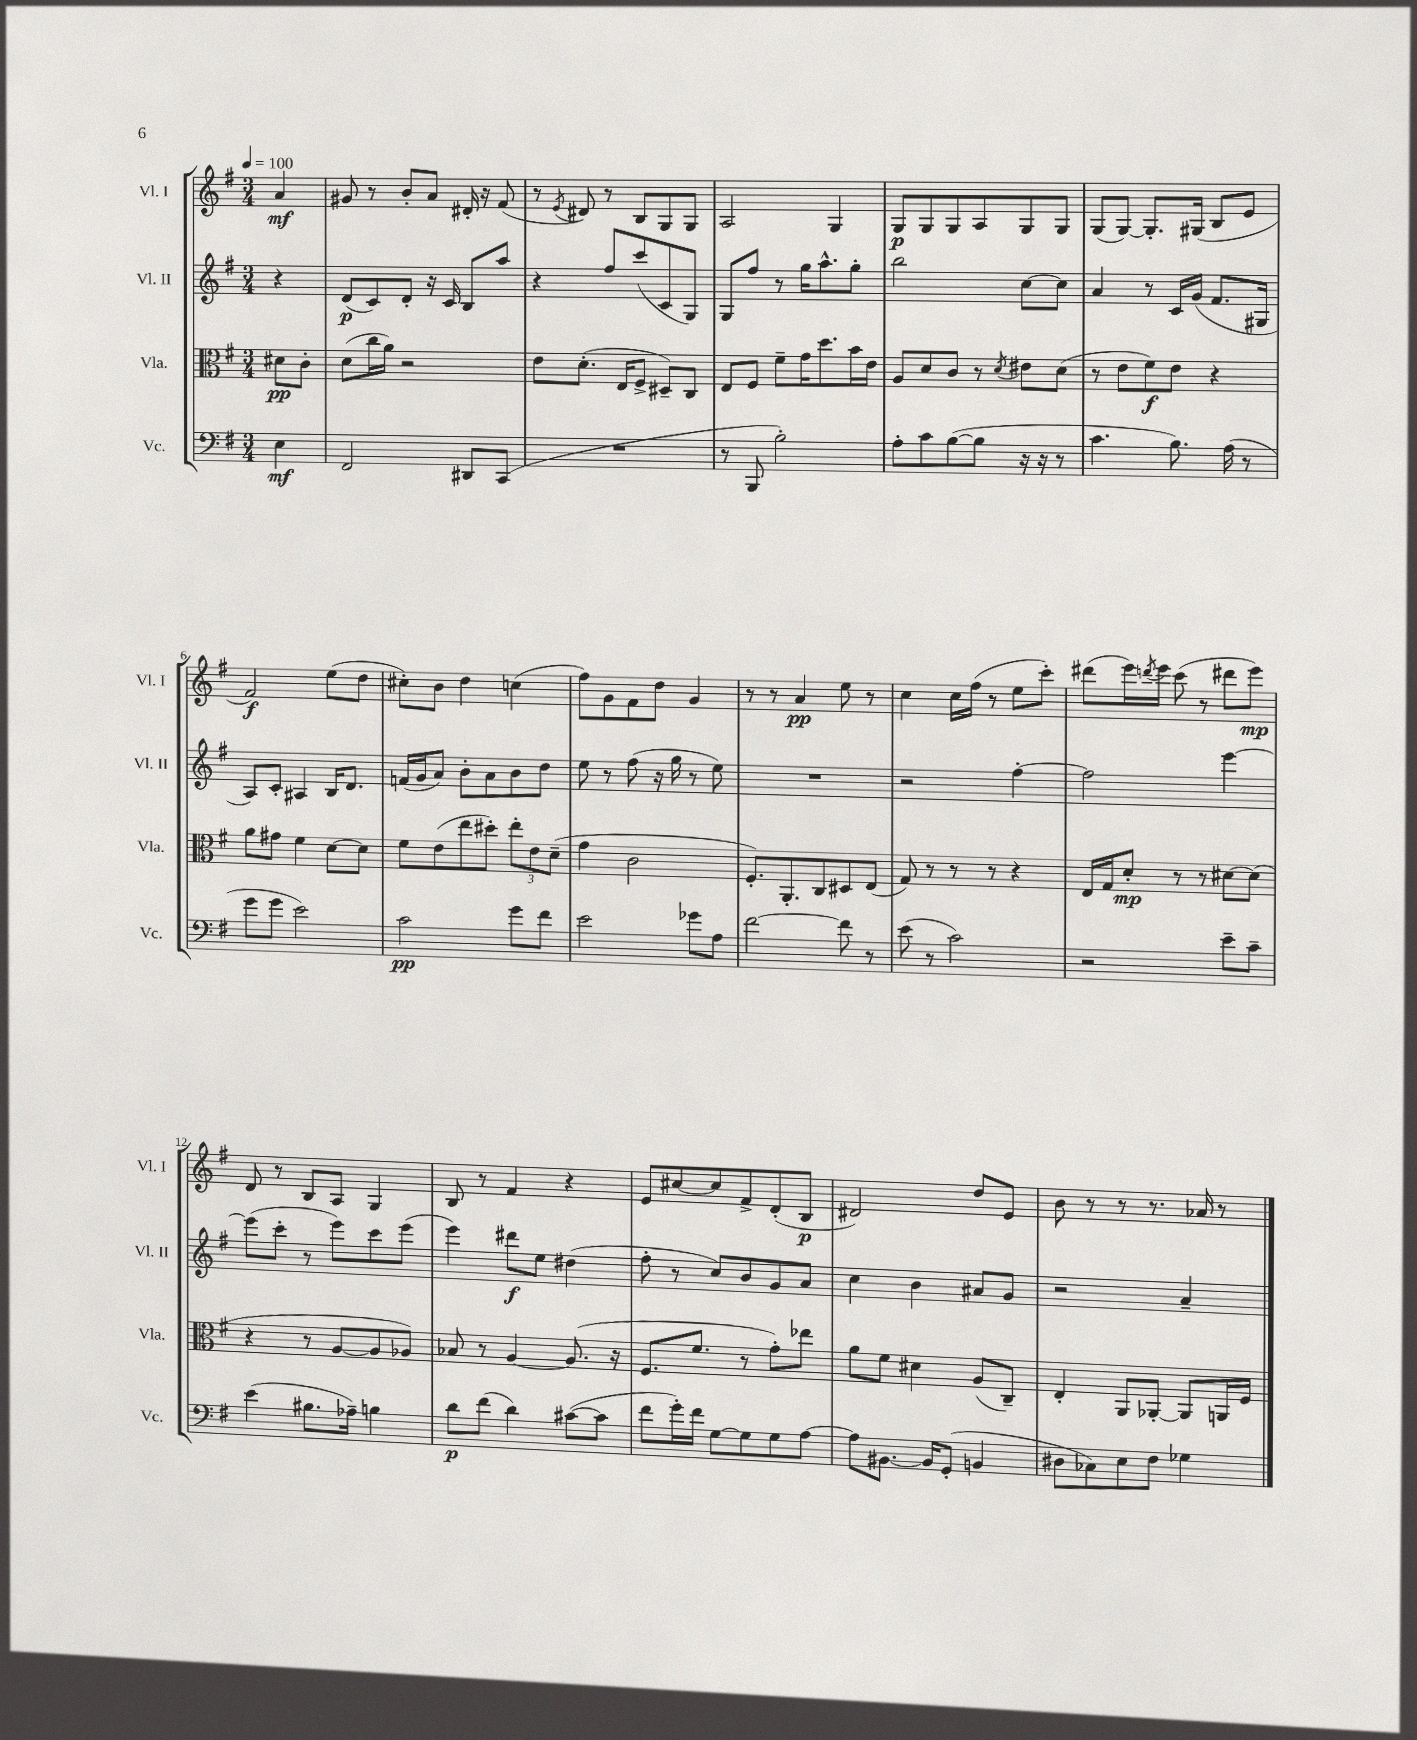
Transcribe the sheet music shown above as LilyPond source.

<<
\new StaffGroup <<
\new Staff = "s0" \with { instrumentName = "Vl. I" shortInstrumentName = "Vl. I" } {
    \clef treble \key g \major \numericTimeSignature \time 3/4 \partial 4 \tempo 4 = 100
    a'4\mf |
    gis'8 r8 b'8-. a'8 dis'16-. r16 fis'8( |
    r8 \acciaccatura { e'8 } dis'8) r8 b8 g8 g8 |
    a2 g4 |
    g8\p g8 g8 a8 g8 g8 |
    g8( g8~) g8.-. gis16( b8 e'8 |
    fis'2\f) e''8( d''8 |
    cis''8-.) b'8 d''4 c''4( |
    fis''8) g'8 fis'8 d''8 g'4 |
    r8 r8 a'4\pp e''8 r8 |
    c''4 c''16 fis''16( r8 e''8 c'''8-.) |
    dis'''8( e'''16) \acciaccatura { d'''8 } e'''16 c'''8( r8 dis'''8 e'''8\mp) |
    d'8 r8 b8 a8 g4 |
    b8 r8 fis'4 r4 |
    e'8 cis''8~ cis''8 fis'8-> d'8-.( b8\p |
    dis'2) d''8 e'8 |
    b'8 r8 r8 r8. aes'16 r8 \bar "|." |
}
\new Staff = "s1" \with { instrumentName = "Vl. II" shortInstrumentName = "Vl. II" } {
    \clef treble \key g \major \numericTimeSignature \time 3/4 \partial 4
    r4 |
    d'8\p( c'8) d'8-. r16 c'16 b8 a''8 |
    r4 fis''8 c'''8( c'8 g8) |
    g8 fis''8 r8 g''16 a''8.-^ g''8-. |
    b''2 c''8~ c''8 |
    a'4 r8 c'16 g'16( fis'8. gis16 |
    a8) c'8-. ais4 b16 d'8. |
    f'16( g'16 a'8) b'8-. a'8 b'8 d''8 |
    e''8 r8 fis''8( r16 g''16 r8 e''8) |
    R2. |
    r2 fis''4~-. |
    fis''2 e'''4~ |
    e'''8( c'''8-. r8 e'''8) c'''8 e'''8( |
    e'''4) dis'''8\f e''8 dis''4( |
    fis''8-. r8 c''8) b'8 g'8 a'8 |
    c''4 b'4 ais'8 g'8 |
    r2 a'4-- \bar "|." |
}
\new Staff = "s2" \with { instrumentName = "Vla." shortInstrumentName = "Vla." } {
    \clef alto \key g \major \numericTimeSignature \time 3/4 \partial 4
    dis'8\pp c'8-. |
    d'8( c''16 a'16) r2 |
    e'8 d'8.-.( e16 fis8-> dis8--) c8 |
    e8 fis8 fis'8-- g'16 d''8. b'16 e'16 |
    a8 d'8 c'8 r8 \acciaccatura { d'8 } eis'8 d'8( |
    r8 e'8 fis'8\f) e'8 r4 |
    a'8 gis'8 fis'4 d'8~ d'8 |
    fis'8 e'8( e''8 dis''8-.) \tuplet 3/2 { e''8-. e'8 d'8--( } |
    g'4 c'2 |
    fis8.-.) a,8.-. c8 dis8 e8( |
    g8) r8 r8 r8 r4 |
    e16 g16 d'8-.\mp r8 r8 dis'8~ dis'8( |
    r4 r8 a8~ a8 aes8) |
    bes8 r8 a4~ a8.( r16 |
    fis8. fis'8. r8 g'8-.) ees''8 |
    a'8 fis'8 dis'4 a8( c8--) |
    e4-. a,8 aes,8~-. aes,8 a,16 fis16 \bar "|." |
}
\new Staff = "s3" \with { instrumentName = "Vc." shortInstrumentName = "Vc." } {
    \clef bass \key g \major \numericTimeSignature \time 3/4 \partial 4
    e4\mf |
    fis,2 dis,8 c,8( |
    R2. |
    r8 b,,8 b2-.) |
    a8-. c'8 b8~( b8 r16 r16 r8 |
    c'4. b8.) a16( r8 |
    g'8 g'8 e'2) |
    c'2\pp g'8 fis'8 |
    e'2 ges'8 a8 |
    fis'2~ fis'8 r8 |
    e'8( r8 c'2) |
    r2 e'8-- c'8-- |
    e'4( bis8. aes16--) b4 |
    d'8\p fis'8( d'4) cis'8~( cis'8 |
    fis'8 g'16-.) fis'16 g8~ g8 g8 a8~ |
    a8 bis,8.~ bis,16 g,8-.( b,4 |
    dis8 ces8) e8 fis8 ges4 \bar "|." |
}
>>
>>
